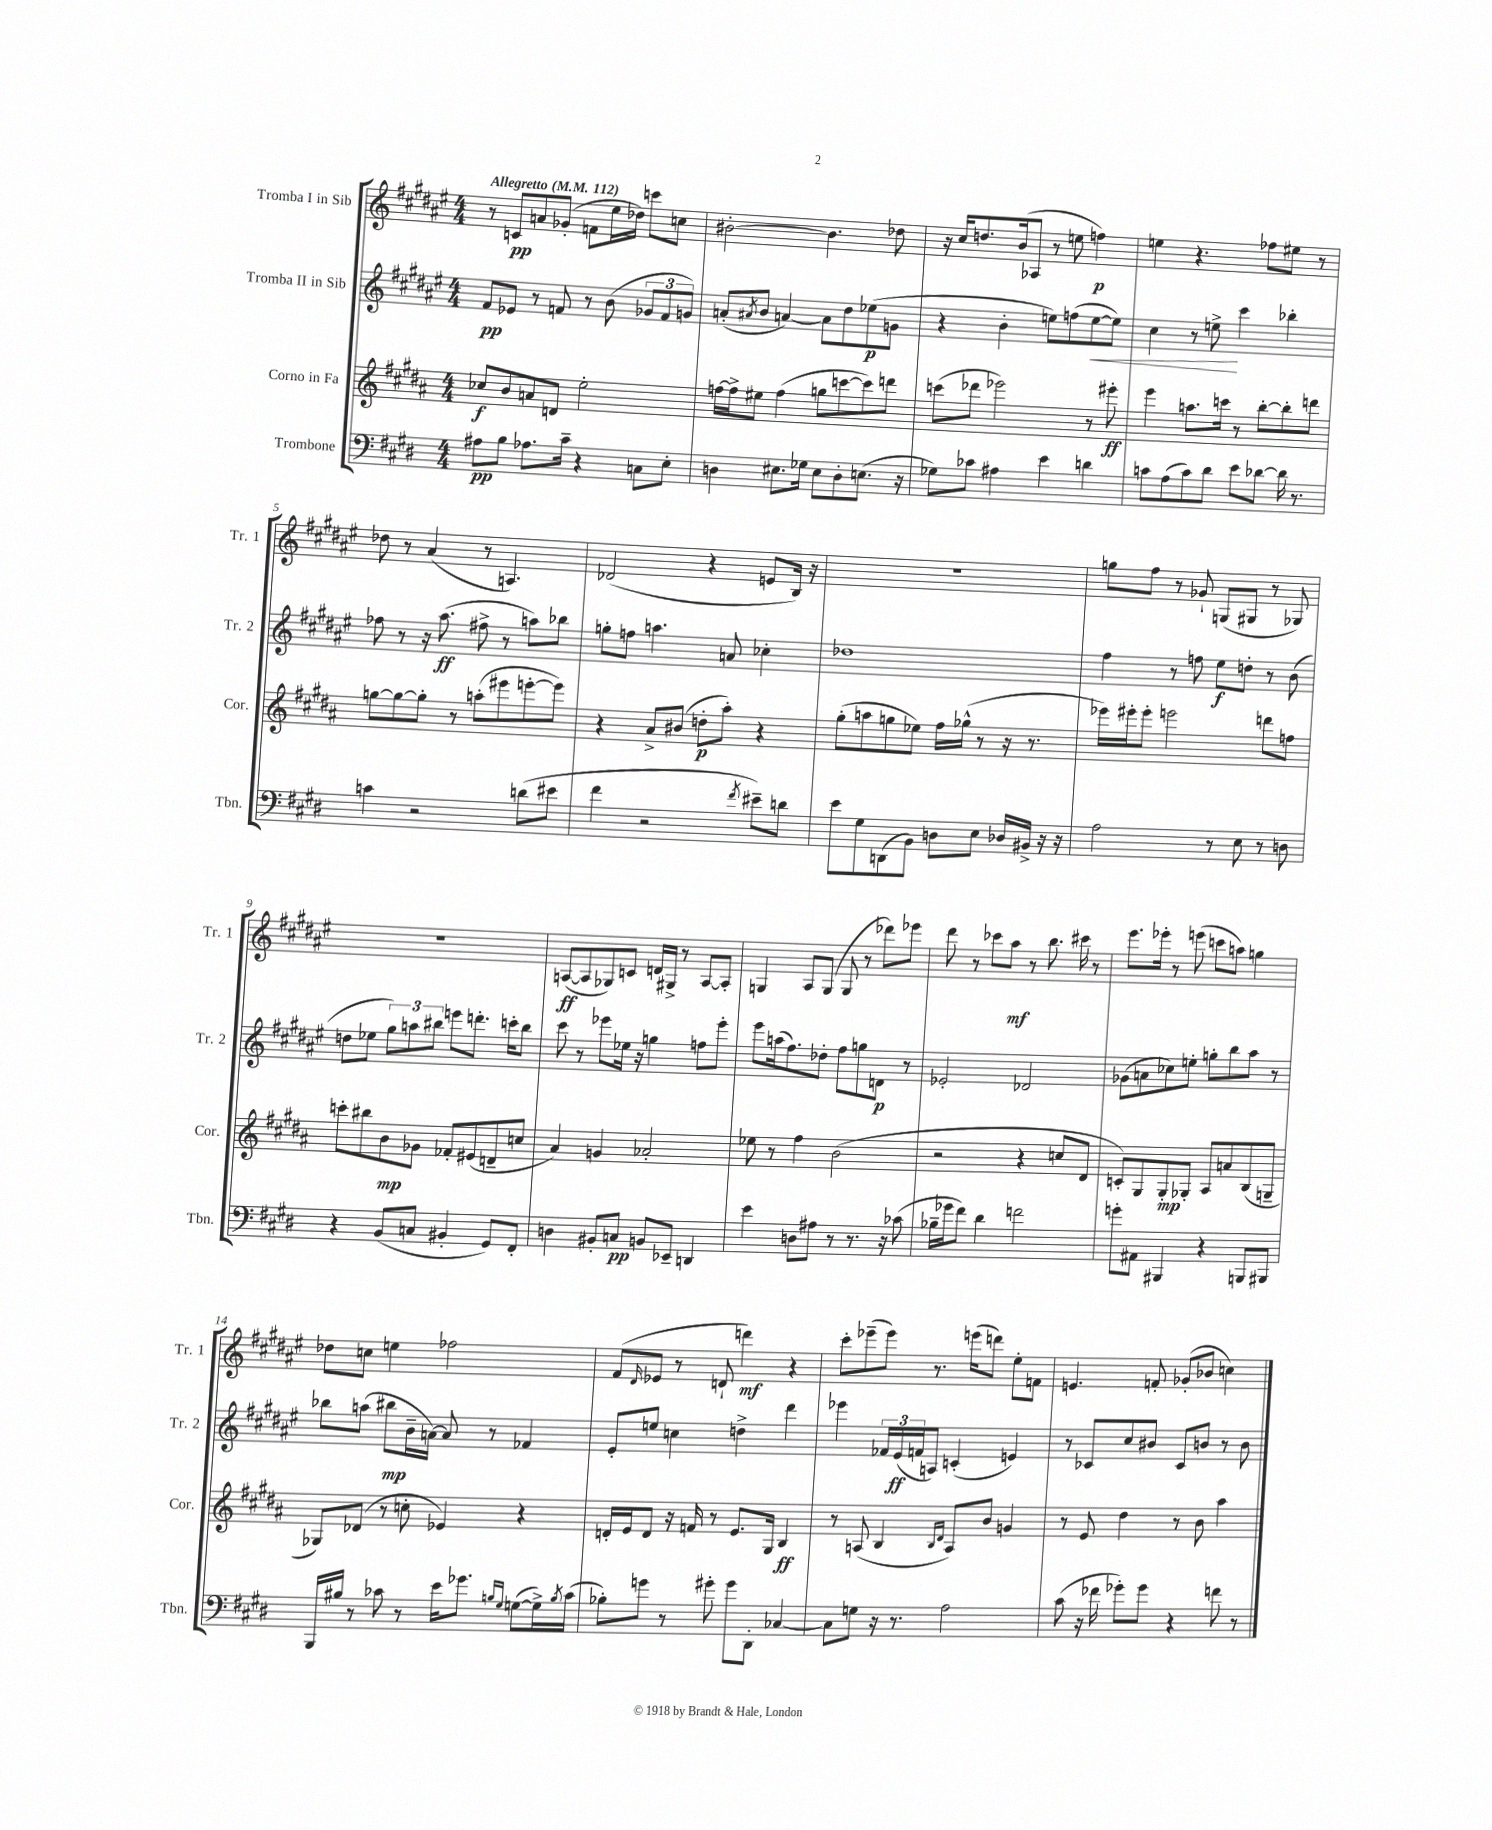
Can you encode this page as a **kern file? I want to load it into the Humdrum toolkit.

**kern	**dynam	**kern	**dynam	**kern	**dynam	**kern	**dynam
*part4	*part4	*part3	*part3	*part2	*part2	*part1	*part1
*staff4	*staff4	*staff3	*staff3	*staff2	*staff2	*staff1	*staff1
*I"Trombone	*	*I"Corno in Fa	*	*I"Tromba II in Sib	*	*I"Tromba I in Sib	*
*I'Tbn.	*	*I'Cor.	*	*I'Tr. 2	*	*I'Tr. 1	*
*clefF4	*	*clefG2	*	*clefG2	*	*clefG2	*
*k[f#c#g#d#]	*	*k[f#c#g#d#a#]	*	*k[f#c#g#d#a#e#]	*	*k[f#c#g#d#a#e#]	*
*M4/4	*	*M4/4	*	*M4/4	*	*M4/4	*
*MM112	*	*MM112	*	*MM112	*	*MM112	*
=1	=1	=1	=1	=1	=1	=1	=1
!	!	!	!	!	!	!LO:TX:a:B:t=Allegretto	!
8A#X\L	pp	8cc-X/L	f	8f#/L	pp	8r	.
8B\J	.	8b/	.	8e-X/J	.	8cn/L	pp
8.A-X\L	.	8an/	.	8r	.	8an/	.
.	.	8dn/J	.	8fn/	.	(8g-X'/J	.
16c#~\Jk	.	.	.	.	.	.	.
4r	.	2ee'\	.	8r	.	8fn\L	.
.	.	.	.	(8b\	.	16ee#\L	.
.	.	.	.	.	.	16dd-X\JJ)	.
8Cn\L	.	.	.	12g-X/L	.	8cccn\L	.
.	.	.	.	12f/	.	.	.
8E'\J	.	.	.	.	.	8ccn\J	.
.	.	.	.	12gn/J)	.	.	.
=2	=2	=2	=2	=2	=2	=2	=2
4Dn\	.	[16ffn\LL	.	(8an'/L	.	[2b#X'\	.
.	.	16ff^\J]	.	.	.	.	.
.	.	.	.	8qa#X/	.	.	.
.	.	8ee#X\J	.	8b/J	.	.	.
8.E#X\L	.	(4ff\	.	[4an/)	.	.	.
16G-X\Jk	.	.	.	.	.	.	.
8E#\L	.	8ggn\L	.	8a\L]	.	4.b#\]	.
8D'\	.	[8cccn\	.	8dd#\	.	.	.
(8.En\J	.	8ccc\])	.	(8ee-X\	p	.	.
.	.	8dddn\J	.	8gn\J	.	8dd-X\	.
16r	.	.	.	.	.	.	.
=3	=3	=3	=3	=3	=3	=3	=3
8G-X\L)	.	(8cccn\L	.	4r	.	16r	.
.	.	.	.	.	.	16cc#/KL	.
8c-X\J	.	8ddd-X\J	.	.	.	8.ddn/	.
4A#X\	.	2eee-X\)	.	4b'\	.	.	.
.	.	.	.	.	.	(16b/k	.
.	.	.	.	.	.	8A-X/J	.
4e\	.	.	.	8een\L)	.	8r	.
.	.	.	.	(8ffn\	.	8een\	.
!	!	!	!	!	!LO:HP:b	!	!
4dn\	.	8r	.	[8ee\	<	4ffn\)	p
.	.	8eee#X'\	ff	8ee\J])	.	.	.
=4	=4	=4	=4	=4	=4	=4	=4
8cn\L	.	4eee\	.	4cc#\	.	4een\	.
(8A\	.	.	.	.	.	.	.
8c\)	.	8.aan\L	.	8r	.	4.r	.
8d#\J	.	.	.	8een^\	.	.	.
.	.	16cccn\Jk	.	.	.	.	.
8e\L	.	8r	.	4ccc#\	[	.	.
[8d-X\J	.	[8bb'\L	.	.	.	8ff-X\L	.
16d-\]	.	8bb'\]	.	4bb-X'\	.	8ee#X\J	.
8.r	.	.	.	.	.	.	.
.	.	8dddn\J	.	.	.	8r	.
!!LO:LB:g=z
=5	=5	=5	=5	=5	=5	=5	=5
4cn\	.	[8ggn\L	.	8ff-X\	.	8dd-X\	.
.	.	8gg\_	.	8r	.	8r	.
2r	.	8gg'\J]	.	16r	.	(4a#/	.
.	.	.	.	(8.aa#\	ff	.	.
.	.	8r	.	.	.	.	.
.	.	(8aan'\L	.	8ff#X^\	.	8r	.
.	.	8eee#X\	.	8r	.	4.An/)	.
(8dn\L	.	[8eeen'\	.	8aan\L)	.	.	.
8e#X\J	.	8eee\J])	.	8bb-X\J	.	.	.
=6	=6	=6	=6	=6	=6	=6	=6
4f#\	.	4r	.	8ggn'\L	.	(2d-X/	.
.	.	.	.	8ffn\J	.	.	.
2r	.	8a#^/L	.	4.aan\	.	.	.
.	.	(8b#X/J	.	.	.	.	.
.	.	8ddn'\L	p	.	.	4r	.
.	.	8aa#'\J)	.	8an/	.	.	.
8qf#/	.	.	.	.	.	.	.
8e#X~\L)	.	4r	.	4cc-X'\	.	8en/L	.
8dn\J	.	.	.	.	.	16B/Jk)	.
.	.	.	.	.	.	16r	.
=7	=7	=7	=7	=7	=7	=7	=7
8e\L	.	(8gg#'\L	.	1dd-X	.	1r	.
8G#\	.	8aan\	.	.	.	.	.
(8DDn\	.	8ggn\	.	.	.	.	.
8BB\J)	.	8ee-X\J)	.	.	.	.	.
8Dn\L	.	16ff#\LL	.	.	.	.	.
.	.	(16gg-X^^\JJ	.	.	.	.	.
8E\J	.	8r	.	.	.	.	.
16D-X/LL	.	16r	.	.	.	.	.
16BB#X^/JJ	.	8.r	.	.	.	.	.
16r	.	.	.	.	.	.	.
16r	.	.	.	.	.	.	.
=8	=8	=8	=8	=8	=8	=8	=8
2A\	.	16eee-X\LL)	.	4ff#\	.	8ggn\L	.
.	.	16eee#X'\J	.	.	.	.	.
.	.	8eee#'\J	.	.	.	8ff#\J	.
.	.	2eeen\	.	8r	.	8r	.
.	.	.	.	8ffn\	.	8g-X`/	.
8r	.	.	.	8ee#\L	f	(8Gn/L	.
8E\	.	.	.	8ddn'\J	.	8G#X/J	.
8r	.	8dddn\L	.	8r	.	8r	.
8Dn\	.	8ffn\J	.	(8b\	.	8G-X/)	.
!!LO:LB:g=z
=9	=9	=9	=9	=9	=9	=9	=9
4r	.	8cccn'\L	.	8ddn\L	.	1r	.
.	.	8bb#X\	.	8ee-X\J	.	.	.
(8BB/L	.	8b\	mp	12gg#\L)	.	.	.
.	.	.	.	12aan\	.	.	.
8Cn/J	.	8g-X\J	.	.	.	.	.
.	.	.	.	12bb#X\J	.	.	.
4BB#X'/	.	8f-X'/L	.	8eeen\L	.	.	.
.	.	(8e#X/	.	8.dddn'\J	.	.	.
8GG#/L)	.	8dn~/	.	.	.	.	.
.	.	.	.	16cccn'\KL	.	.	.
8FF#'/J	.	8ccn/J	.	8bb#\J	.	.	.
=10	=10	=10	=10	=10	=10	=10	=10
4Dn\	.	4a#/)	.	8ccc#\	.	([8An/L	ff
.	.	.	.	8r	.	8A/]	.
8BB#X'/L	.	4gn/	.	8eee-X\L	.	8G-X/)	.
8Cn/J	pp	.	.	16ee-X\Jk	.	8cn/J	.
.	.	.	.	16r	.	.	.
8BBn/L	.	2a-X'/	.	4ggn\	.	16dn/LL	.
.	.	.	.	.	.	16G#X^/JJ	.
8EE-X~/J	.	.	.	.	.	8r	.
4DDn/	.	.	.	8ffn\L	.	[8A/L	.
.	.	.	.	8eee-'\J	.	8A'/J]	.
=11	=11	=11	=11	=11	=11	=11	=11
4e\	.	8ee-X\	.	8eee#\L	.	4Gn/	.
.	.	8r	.	(16aan\k	.	.	.
.	.	.	.	8.ff#\)	.	.	.
8Dn\L	.	4ff#\	.	.	.	8A#/L	.
8A#X\J	.	.	.	8dd-X'\J	.	(8G/J	.
8r	.	(2b\	.	8ff#\L	.	8G/	.
8.r	.	.	.	8ggn\	.	8r	.
.	.	.	.	8dn\J	p	8ddd-X\L)	.
16r	.	.	.	.	.	.	.
(8c-X\	.	.	.	8r	.	8eee-X\J	.
=12	=12	=12	=12	=12	=12	=12	=12
16B-X~\LL	.	2r	.	2e-X'/	.	8ddd#\	.
16g-X\J	.	.	.	.	.	.	.
8f#\J)	.	.	.	.	.	8r	.
4d#\	.	.	.	.	.	8ccc-X\L	.
.	.	.	.	.	.	8aa#\J	mf
2fn\	.	4r	.	2d-X/	.	8r	.
.	.	.	.	.	.	8.bb\	.
.	.	8ccn/L	.	.	.	.	.
.	.	.	.	.	.	16ccc#X\	.
.	.	8d#/J	.	.	.	8r	.
=13	=13	=13	=13	=13	=13	=13	=13
8gn'\L	.	8cn'/L)	.	(8g-X\L	.	8.eee#\L	.
8AA#X\J	.	8G#/	.	8an\	.	.	.
.	.	.	.	.	.	16eee-X'\Jk	.
4BBB#X/	.	8G#'/	mp	8cc-X\)	.	8r	.
.	.	8G-X'/J	.	8een'\J	.	(8eeen\	.
4r	.	8A#/L	.	8ggn'\L	.	8cccn\L	.
.	.	8an/	.	8bb\	.	8aan\J)	.
8BBBn/L	.	(8B/	.	8aa#\J	.	4ggn\	.
8BBB#X/J	.	8Gn~/J	.	8r	.	.	.
!!LO:LB:g=z
=14	=14	=14	=14	=14	=14	=14	=14
16BBB/LL	.	8G-X/L)	.	8bb-X\L	.	8dd-X\L	.
16B#X/JJ	.	.	.	.	.	.	.
8r	.	(8d-X/J	.	(8aan\J	.	8ccn\J	.
8c-X\	.	8r	.	8bb#X\L	mp	4een\	.
8r	.	8ccn'\	.	16b~\L	.	.	.
.	.	.	.	[16an\JJ)	.	.	.
16e\KL	.	4e-X/)	.	8a/]	.	2ff-X\	.
8.g-X\J	.	.	.	.	.	.	.
.	.	.	.	8r	.	.	.
16qqBn/LL	.	.	.	.	.	.	.
16qqG#/JJ	.	.	.	.	.	.	.
([8Gn\L	.	4r	.	4f-X/	.	.	.
16G^\L])	.	.	.	.	.	.	.
8qB/	.	.	.	.	.	.	.
(16c-\JJ	.	.	.	.	.	.	.
=15	=15	=15	=15	=15	=15	=15	=15
8B-X'\L)	.	16dn'/LL	.	8e#'/L	.	(8f#/L	.
.	.	16e/J	.	.	.	.	.
.	.	.	.	.	.	16qqd#/	.
8gn\J	.	8d/J	.	8een/J	.	8e-X/J	.
8r	.	16r	.	4ccn\	.	8r	.
.	.	16fn/	.	.	.	.	.
8g#X'\	.	8r	.	.	.	8dn`/	.
8g#\L	.	8.e/L	.	4ddn^\	.	4dddn\)	mf
8DD#'\J	.	.	.	.	.	.	.
.	.	16G#/Jk	.	.	.	.	.
[4C-X/	.	4B/	ff	4ddd#\	.	4r	.
=16	=16	=16	=16	=16	=16	=16	=16
8C-\L]	.	8r	.	4eee-X\	.	8ccc#'\L	.
8Gn\J	.	(8An/	.	.	.	(8eee-X~\	.
16r	.	4B/	.	24f-X/LL	.	8eee-\J)	.
.	.	.	.	(24e#/	ff	.	.
8.r	.	.	.	.	.	.	.
.	.	.	.	24fn/J	.	.	.
.	.	.	.	8An/J)	.	8.r	.
.	.	16qqB/LL	.	.	.	.	.
.	.	16qqd#/JJ	.	.	.	.	.
2A\	.	8A/L)	.	(4cn'/	.	.	.
.	.	.	.	.	.	(16eeen\KL	.
.	.	8b/J	.	.	.	8dddn\J)	.
.	.	4gn/	.	4en/)	.	8ee#'\L	.
.	.	.	.	.	.	8fn\J	.
=17	=17	=17	=17	=17	=17	=17	=17
(8c#\	.	8r	.	8r	.	4.en/	.
16r	.	8e/	.	8c-X/L	.	.	.
16f-X\	.	.	.	.	.	.	.
8g-X'\L)	.	4dd#\	.	8cc#/	.	.	.
8g-\J	.	.	.	8b#X/J	.	8fn'/	.
4r	.	8r	.	8c-/L	.	(8g-X'/L	.
.	.	8b\	.	8bn/J	.	8b-X/J	.
8fn\	.	4aa#\	.	8r	.	4ccn\)	.
8r	.	.	.	8b\	.	.	.
==	==	==	==	==	==	==	==
*-	*-	*-	*-	*-	*-	*-	*-
